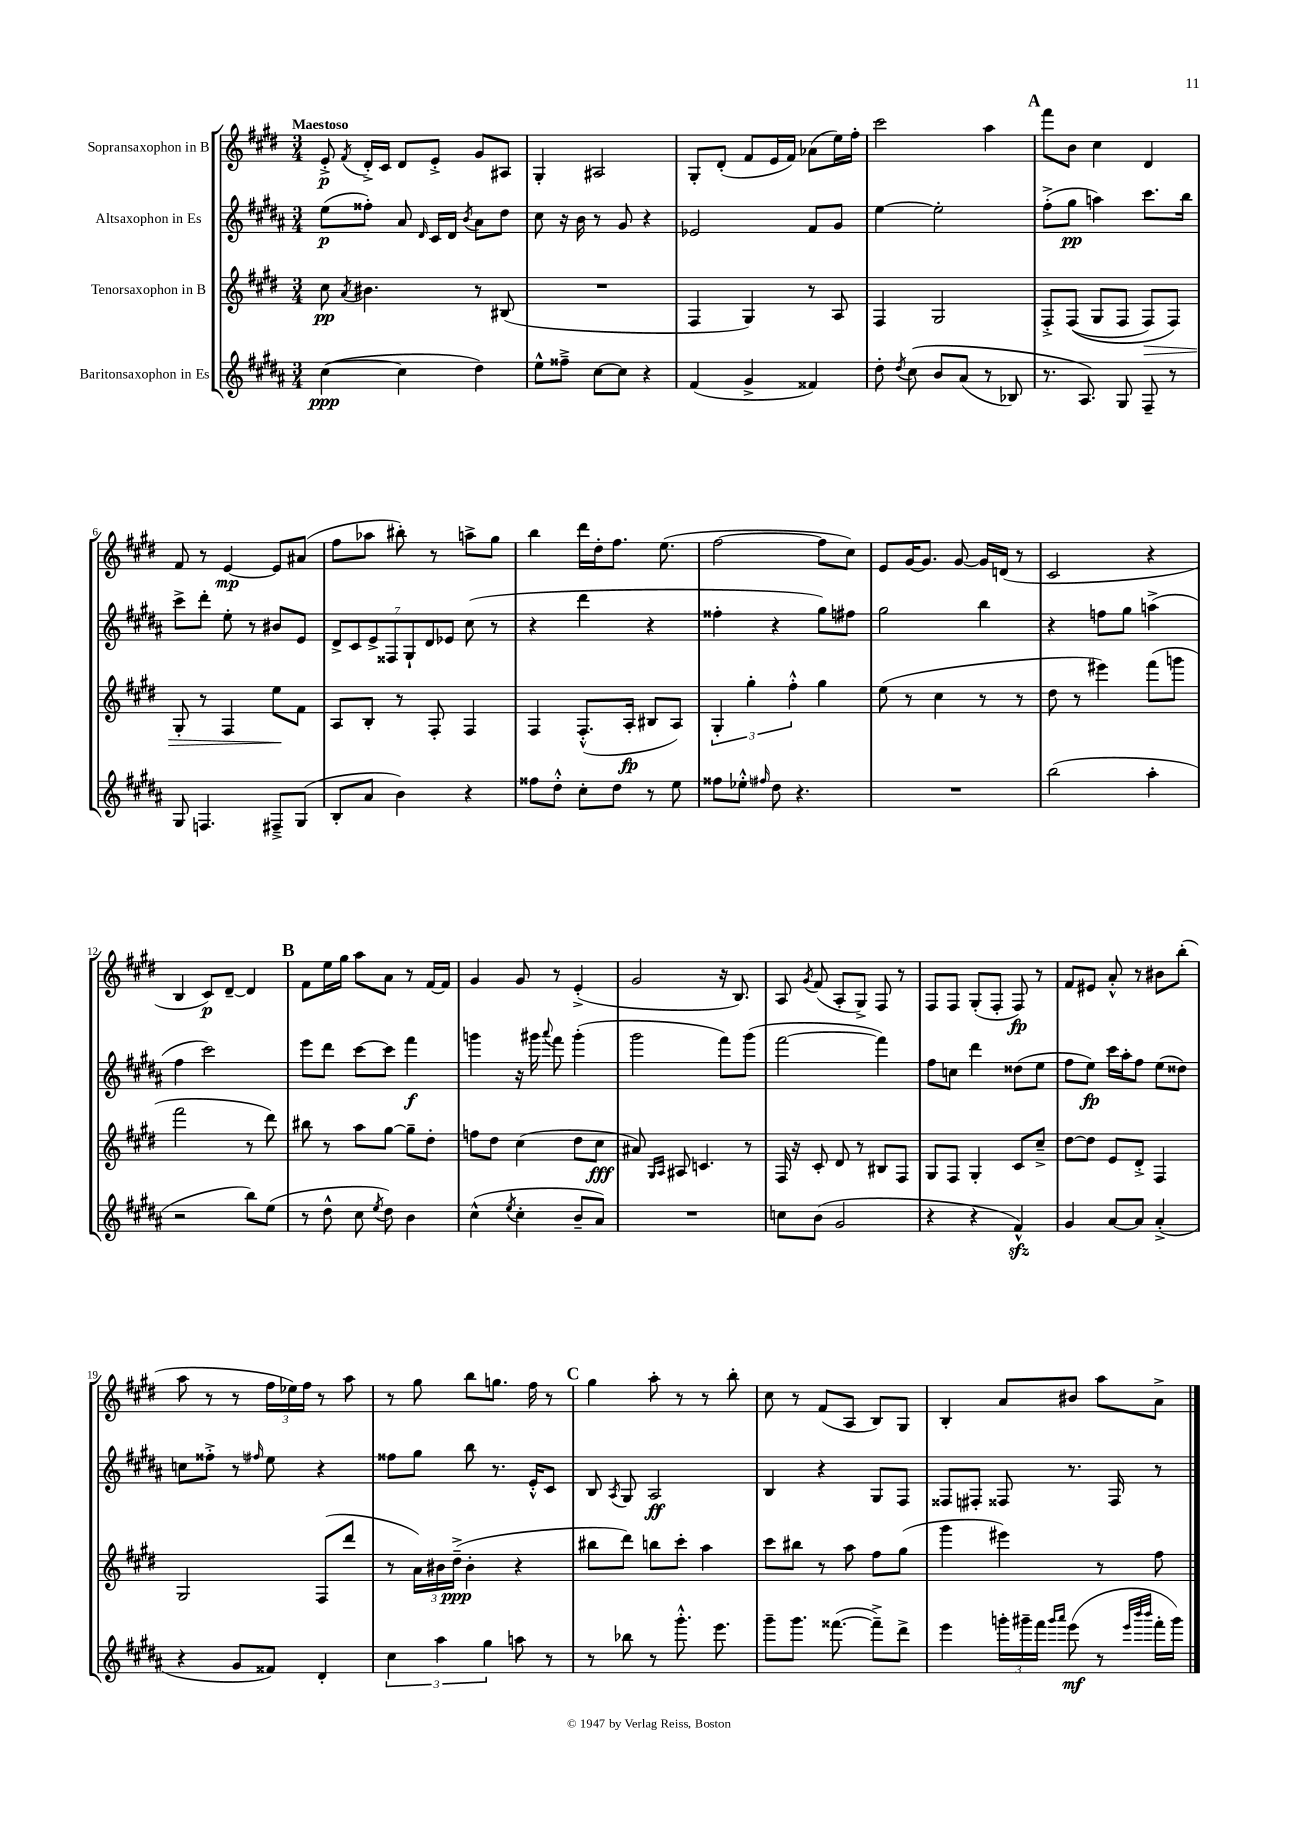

**kern	**dynam	**kern	**dynam	**kern	**dynam	**kern	**dynam
*part4	*part4	*part3	*part3	*part2	*part2	*part1	*part1
*staff4	*staff4	*staff3	*staff3	*staff2	*staff2	*staff1	*staff1
*I"Baritonsaxophon in Es	*	*I"Tenorsaxophon in B	*	*I"Altsaxophon in Es	*	*I"Sopransaxophon in B	*
*clefG2	*	*clefG2	*	*clefG2	*	*clefG2	*
*k[f#c#g#d#a#]	*	*k[f#c#g#d#]	*	*k[f#c#g#d#a#]	*	*k[f#c#g#d#]	*
*M3/4	*	*M3/4	*	*M3/4	*	*M3/4	*
=1	=1	=1	=1	=1	=1	=1	=1
!	!	!	!	!	!	!LO:TX:a:B:t=Maestoso	!
([4cc#\	ppp	8cc#\	pp	(8ee\L	p	8e'^/	p
.	.	8qa/	.	.	.	8qf#/	.
.	.	4.b#X\	.	8ff##X'\J)	.	16d#'^/LL	.
.	.	.	.	.	.	16c#/JJ	.
4cc#\]	.	.	.	8a#/	.	8d#/L	.
.	.	.	.	16qqd#/	.	.	.
.	.	.	.	16c#/LL	.	8e'^/J	.
.	.	.	.	16d#/JJ	.	.	.
.	.	.	.	8qb/	.	.	.
4dd#\)	.	8r	.	8a#\L	.	8g#/L	.
.	.	(8B#X/	.	8dd#\J	.	8A#X/J	.
=2	=2	=2	=2	=2	=2	=2	=2
8ee^^\L	.	2.r	.	8cc#\	.	4G#'/	.
8ff##X~^\J	.	.	.	16r	.	.	.
.	.	.	.	16b\	.	.	.
[8cc#\L	.	.	.	8r	.	2A#X/	.
8cc#\J]	.	.	.	8g#/	.	.	.
4r	.	.	.	4r	.	.	.
=3	=3	=3	=3	=3	=3	=3	=3
(4f#/	.	4F#/	.	2e-X/	.	8G#'/L	.
.	.	.	.	.	.	(8d#'/J	.
4g#^/	.	4G#/)	.	.	.	8f#/L	.
.	.	.	.	.	.	16e/L	.
.	.	.	.	.	.	16f#/JJ)	.
4f##X/)	.	8r	.	8f#/L	.	(8a-X\L	.
.	.	8A/	.	8g#/J	.	16ee\L)	.
.	.	.	.	.	.	16ff#'\JJ	.
=4	=4	=4	=4	=4	=4	=4	=4
8dd#'\	.	4F#/	.	[4ee\	.	2ccc#\	.
8qdd#/	.	.	.	.	.	.	.
(8cc#\	.	.	.	.	.	.	.
8b/L	.	2G#/	.	2ee'\]	.	.	.
(8a#/J	.	.	.	.	.	.	.
8r	.	.	.	.	.	4aa\	.
8B-X/)	.	.	.	.	.	.	.
!!LO:REH:place=s1:t=A
=5	=5	=5	=5	=5	=5	=5	=5
8.r	.	8F#'^/L	.	(8ff#'^\L	.	8fff#\L	.
.	.	((8F#/J	.	8gg#\J	pp	8b\J	.
8.A#/)	.	.	.	.	.	.	.
.	.	8G#/L	.	4aan\)	.	4cc#\	.
8G#/	.	8F#/J	.	.	.	.	.
!	!	!	!LO:HP:b	!	!	!	!
8F#~/	.	8F#/L)	>	8.ccc#\L	.	4d#/	.
8r	.	8F#/J)	.	.	.	.	.
.	.	.	.	16bb\Jk	.	.	.
!!LO:LB:g=z
=6	=6	=6	=6	=6	=6	=6	=6
8G#/	.	8G#'/	.	8ccc#^\L	.	8f#/	.
4.Fn/	.	8r	.	8ddd#'\J	.	8r	.
.	.	4F#/	.	8ee'\	.	[4e/	mp
.	.	.	.	8r	.	.	.
8F#X~^/L	.	8ee\L	.	8b#X/L	.	8e/L]	.
(8G#/J	.	8f#\J	]	8e/J	.	(8a#X/J	.
=7	=7	=7	=7	=7	=7	=7	=7
8B'/L	.	8A/L	.	14d#^/L	.	8ff#\L	.
.	.	.	.	14c#/	.	.	.
8a#/J	.	8B'/J	.	.	.	8aa-X\J	.
.	.	.	.	14e^/	.	.	.
.	.	.	.	14F##X/	.	.	.
4b\)	.	8r	.	.	.	8bb#X'\)	.
.	.	.	.	14G#`/	.	.	.
.	.	.	.	14d#/	.	.	.
.	.	8F#'/	.	.	.	8r	.
.	.	.	.	14e-X/J	.	.	.
4r	.	4F#/	.	(8cc#\	.	8aan^\L	.
.	.	.	.	8r	.	8gg#\J	.
=8	=8	=8	=8	=8	=8	=8	=8
8ff##X\L	.	4F#/	.	4r	.	4bb\	.
8dd#'^^\J	.	.	.	.	.	.	.
8cc#'\L	.	(8.F#'^^/L	.	4ddd#\	.	16ddd#\LL	.
.	.	.	.	.	.	16dd#'\J	.
8dd#\J	.	.	.	.	.	8.ff#\J	.
.	.	16A'/Jk	fp	.	.	.	.
8r	.	8B#X/L	.	4r	.	.	.
.	.	.	.	.	.	(8.ee\	.
8ee\	.	8A/J)	.	.	.	.	.
=9	=9	=9	=9	=9	=9	=9	=9
8ff##X\L	.	6G#'/	.	4ff##X'\	.	[2ff#\	.
8ee-X'^^\J	.	.	.	.	.	.	.
.	.	6gg#'\	.	.	.	.	.
16qqff#X/	.	.	.	.	.	.	.
8dd#\	.	.	.	4r	.	.	.
.	.	6ff#'^^\	.	.	.	.	.
4.r	.	.	.	.	.	.	.
.	.	4gg#\	.	8gg#\L)	.	8ff#\L]	.
.	.	.	.	8ff#X\J	.	8cc#\J)	.
=10	=10	=10	=10	=10	=10	=10	=10
2.r	.	(8ee\	.	2gg#\	.	8e/L	.
.	.	8r	.	.	.	[16g#/K	.
.	.	.	.	.	.	8.g#/J]	.
.	.	4cc#\	.	.	.	.	.
.	.	.	.	.	.	[8g#/	.
.	.	8r	.	4bb\	.	16g#/LL]	.
.	.	.	.	.	.	(16dn/JJ	.
.	.	8r	.	.	.	8r	.
=11	=11	=11	=11	=11	=11	=11	=11
(2bb\	.	8dd#\	.	4r	.	2c#/	.
.	.	8r	.	.	.	.	.
.	.	4eee#X\)	.	8ffn\L	.	.	.
.	.	.	.	8gg#\J	.	.	.
4aa#'\	.	(8fff#\L	.	(4aan^\	.	4r	.
.	.	8gggn\J	.	.	.	.	.
!!LO:LB:g=z
=12	=12	=12	=12	=12	=12	=12	=12
2r	.	2fff#\	.	4ff#\	.	4B/	.
.	.	.	.	2ccc#\)	.	8c#/L)	p
.	.	.	.	.	.	[8d#~/J	.
8bb\L)	.	8r	.	.	.	4d#/]	.
(8ee\J	.	8ddd#\)	.	.	.	.	.
!!LO:REH:place=s1:t=B
=13	=13	=13	=13	=13	=13	=13	=13
8r	.	8bb#X\	.	8eee\L	.	8f#\L	.
8dd#^^\	.	8r	.	8ddd#\J	.	16ee\L	.
.	.	.	.	.	.	16gg#\JJ	.
8cc#\	.	8aa\L	.	[8ccc#\L	.	8aa\L	.
8qee/	.	.	.	.	.	.	.
8dd#\)	.	[8gg#\J	.	8ccc#\J]	.	8a\J	.
4b\	.	8gg#~\L]	.	4fff#\	f	8r	.
.	.	8dd#'\J	.	.	.	[16f#/LL	.
.	.	.	.	.	.	16f#/JJ]	.
=14	=14	=14	=14	=14	=14	=14	=14
(4cc#^^\	.	8ffn\L	.	4gggn\	.	4g#/	.
.	.	8dd#\J	.	.	.	.	.
8qee/	.	.	.	.	.	.	.
4cc#'\	.	(4cc#\	.	16r	.	8g#/	.
.	.	.	.	16ggg#X\	.	.	.
.	.	.	.	8qqaaa#/	.	.	.
.	.	.	.	8fff#\	.	8r	.
8b~/L	.	8dd#\L	.	(4ggg#'\	.	(4e'^/	.
8a#/J)	.	8cc#\J	fff	.	.	.	.
=15	=15	=15	=15	=15	=15	=15	=15
2.r	.	8a#X/)	.	2ggg#\	.	2g#/	.
.	.	16qqG#/LL	.	.	.	.	.
.	.	16qqA/JJ	.	.	.	.	.
.	.	8A#X/	.	.	.	.	.
.	.	4.cn/	.	.	.	.	.
.	.	.	.	8fff#\L)	.	16r	.
.	.	.	.	.	.	8.B/)	.
.	.	8r	.	(8ggg#\J	.	.	.
=16	=16	=16	=16	=16	=16	=16	=16
8ccn\L	.	16F#/	.	[2fff#\	.	8A/	.
.	.	16r	.	.	.	.	.
.	.	.	.	.	.	8qg#/	.
(8b\J	.	8c#'/	.	.	.	(8f#/	.
2g#/	.	8d#/	.	.	.	8A'/L	.
.	.	8r	.	.	.	8G#^/J)	.
.	.	8B#X/L	.	4fff#\])	.	8F#/	.
.	.	8F#/J	.	.	.	8r	.
=17	=17	=17	=17	=17	=17	=17	=17
4r	.	8G#/L	.	8ff#\L	.	8F#/L	.
.	.	8F#/J	.	8ccn\J	.	8F#/J	.
4r	.	4G#'/	.	4ddd#\	.	(8G#'/L	.
.	.	.	.	.	.	8F#'/J	.
4f#zz^^/)	.	8c#/L	.	(8dd##X\L	.	8F#/)	fp
.	.	8cc#~^/J	.	8ee\J	.	8r	.
=18	=18	=18	=18	=18	=18	=18	=18
4g#/	.	[8dd#\L	.	8ff#\L	.	8f#/L	.
.	.	8dd#\J]	.	8ee\J)	fp	8e#X/J	.
[8a#/L	.	8e/L	.	16ccc#\LL	.	8a'^^/	.
.	.	.	.	16aa#'\J	.	.	.
8a#/J]	.	8d#'^/J	.	8ff#\J	.	8r	.
(4a#'^/	.	4F#/	.	(8ee\L	.	8b#X\L	.
.	.	.	.	8dd##X\J)	.	(8bb'\J	.
!!LO:LB:g=z
=19	=19	=19	=19	=19	=19	=19	=19
4r	.	2G#/	.	8ccn\L	.	8aa\	.
.	.	.	.	8ff##X'^\J	.	8r	.
8g#/L	.	.	.	8r	.	8r	.
.	.	.	.	16qqff#X/	.	.	.
8f##X/J)	.	.	.	8ee\	.	24ff#\LL	.
.	.	.	.	.	.	24ee-X\)	.
.	.	.	.	.	.	24ff#\JJ	.
4d#'/	.	(8F#/L	.	4r	.	8r	.
.	.	8ddd#/J	.	.	.	8aa\	.
=20	=20	=20	=20	=20	=20	=20	=20
6cc#\	.	8r	.	8ff##X\L	.	8r	.
.	.	24a\LL)	.	8gg#\J	.	8gg#\	.
6aa#\	.	24b#X\	.	.	.	.	.
.	.	(24dd#~^\JJ	ppp	.	.	.	.
.	.	4b#'\	.	8bb\	.	8bb\L	.
6gg#\	.	.	.	.	.	.	.
.	.	.	.	8.r	.	8.ggn\J	.
8aan\	.	4r	.	.	.	.	.
.	.	.	.	16e'^^/KL	.	16ff#\	.
8r	.	.	.	8c#/J	.	8r	.
!!LO:REH:place=s1:t=C
=21	=21	=21	=21	=21	=21	=21	=21
8r	.	8bb#X\L	.	8B/	.	4gg#\	.
.	.	.	.	8qA#/	.	.	.
8bb-X\	.	8ddd#\J)	.	8G#/	.	.	.
8r	.	8bbn\L	.	2A#/	ff	8aa'\	.
8.ggg#'^^\	.	8ccc#'\J	.	.	.	8r	.
.	.	4aa\	.	.	.	8r	.
8.eee\	.	.	.	.	.	.	.
.	.	.	.	.	.	8bb'\	.
=22	=22	=22	=22	=22	=22	=22	=22
8ggg#~\L	.	8ccc#\L	.	4B/	.	8cc#\	.
8.ggg#\J	.	8bb#X\J	.	.	.	8r	.
.	.	8r	.	4r	.	(8f#/L	.
([8.fff##X\	.	.	.	.	.	.	.
.	.	8aa\	.	.	.	8A/J	.
8fff##~^\L])	.	8ff#\L	.	8G#/L	.	8B/L)	.
8ddd#^\J	.	(8gg#\J	.	8F#/J	.	8G#/J	.
=23	=23	=23	=23	=23	=23	=23	=23
4eee\	.	4ggg#\	.	8F##X/L	.	4B'/	.
.	.	.	.	8F#X'/J	.	.	.
24gggn'\LL	.	4eee#X\)	.	8F##X/	.	8a/L	.
24ggg#X~\	.	.	.	.	.	.	.
24fff#\JJ	.	.	.	.	.	.	.
16qqggg#/LL	.	.	.	.	.	.	.
16qqaaa#/JJ	.	.	.	.	.	.	.
(8eee\	mf	.	.	8.r	.	8b#X/J	.
8r	.	8r	.	.	.	8aa\L	.
.	.	.	.	16F##/	.	.	.
32qqeee/LLL	.	.	.	.	.	.	.
32qqbbb/	.	.	.	.	.	.	.
32qqbbb/JJJ	.	.	.	.	.	.	.
16fff#'\LL	.	8ff#\	.	8r	.	8a^\J	.
16ggg#\JJ)	.	.	.	.	.	.	.
==	==	==	==	==	==	==	==
*-	*-	*-	*-	*-	*-	*-	*-
